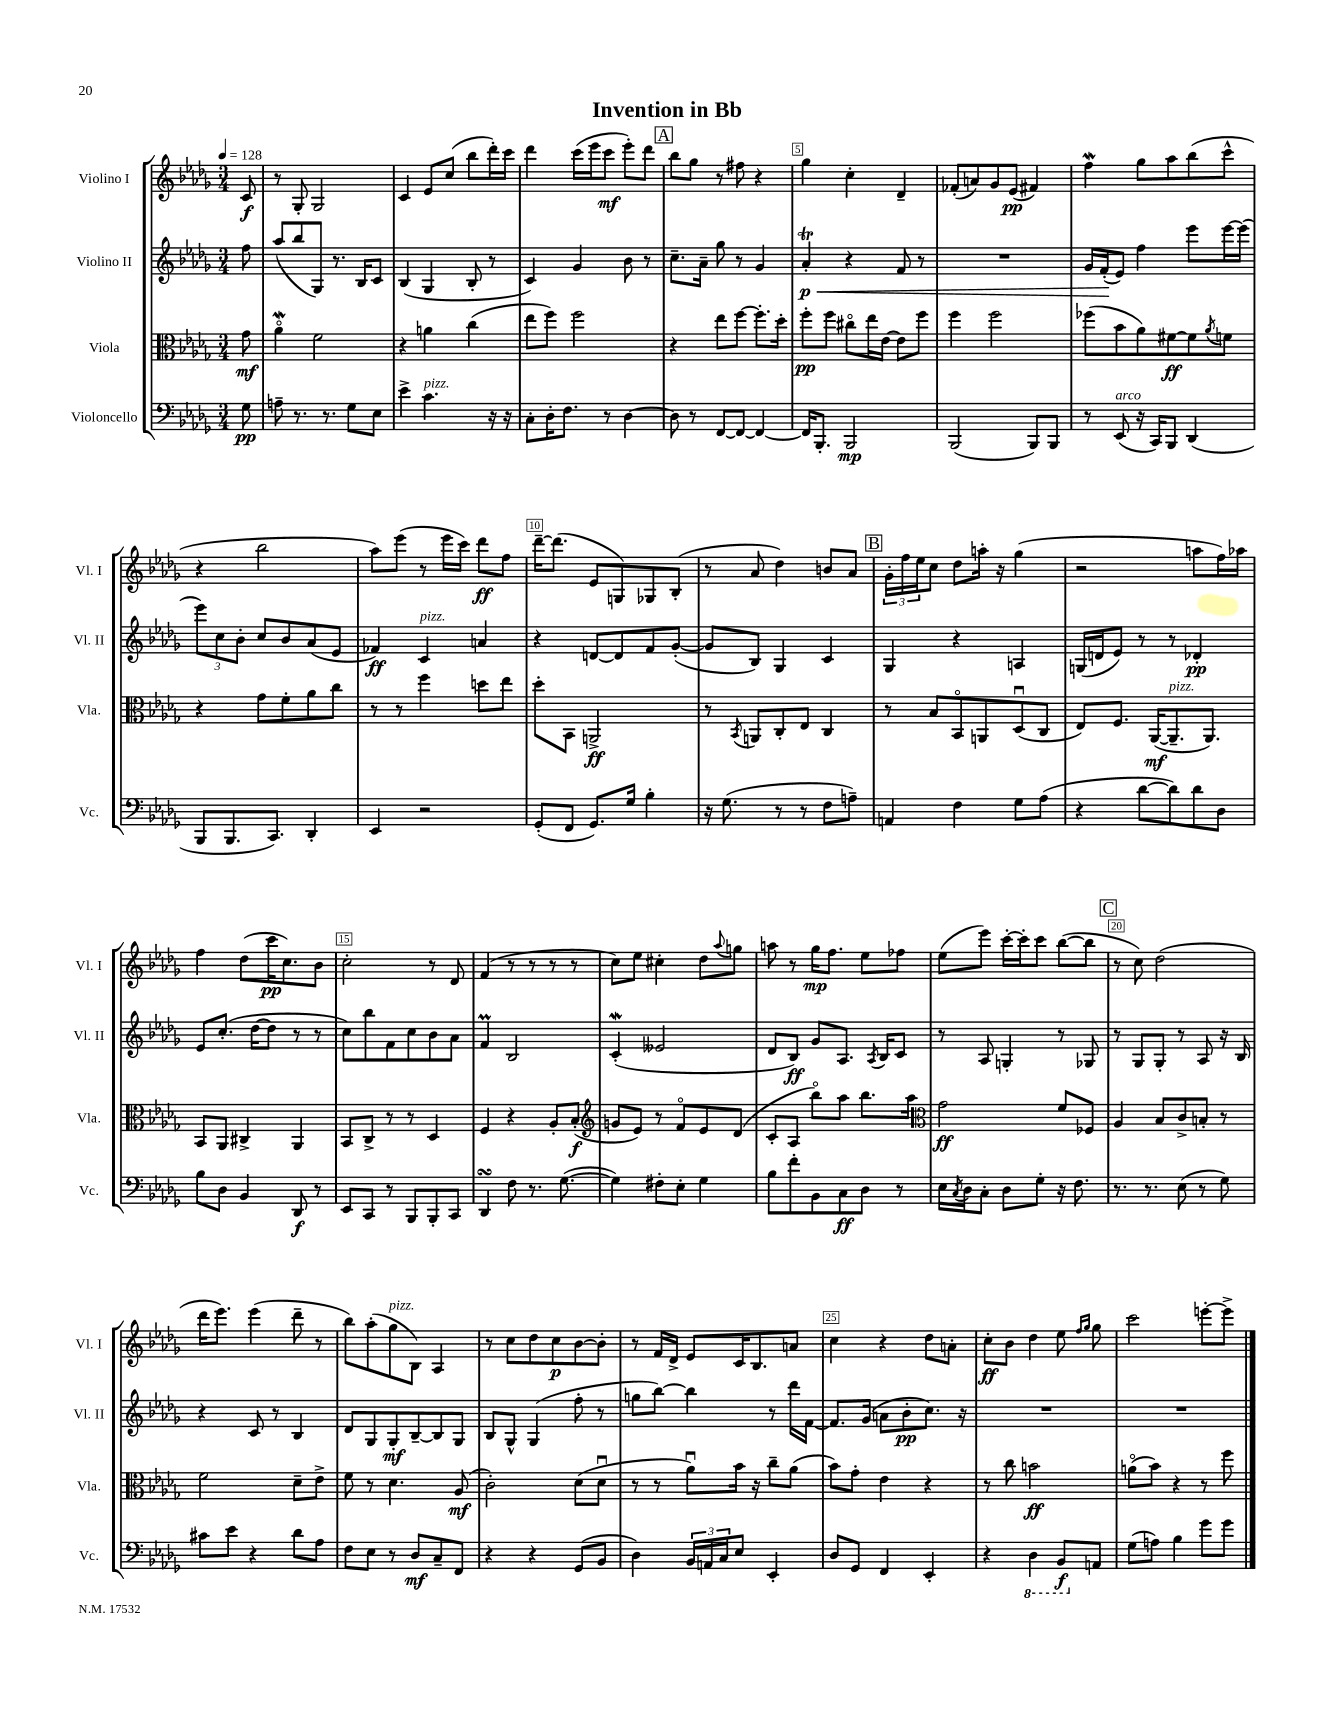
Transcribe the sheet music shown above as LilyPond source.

\header { title = "Invention in Bb" }
<<
\new StaffGroup <<
\new Staff = "s0" \with { instrumentName = "Violino I" shortInstrumentName = "Vl. I" } {
    \clef treble \key des \major \numericTimeSignature \time 3/4 \partial 8 \tempo 4 = 128
    c'8\f |
    r8 ges8-. ges2 |
    c'4 ees'8 c''8( bes''8 des'''16-.) c'''16 |
    des'''4 c'''16( ees'''16 c'''8\mf ees'''8-.) des'''8 |
    \mark \markup { \box "A" } bes''8 ges''8 r8 fis''8 r4 |
    ges''4 c''4-. des'4-- |
    fes'8-.( a'8) ges'8 ees'8\pp( fis'4) |
    f''4\mordent ges''8 aes''8 bes''8( c'''8-^ |
    r4 bes''2 |
    aes''8) ees'''8( r8 ees'''16 c'''16) des'''8\ff f''8 |
    des'''16~-- des'''8.( ees'8 g8) ges8 bes8-.( |
    r8 aes'8 des''4) b'8 aes'8 |
    \mark \markup { \box "B" } \tuplet 3/2 { ges'16-. f''16 ees''16 } c''8 des''8 a''16-. r16 ges''4( |
    r2 a''8 f''16) aes''16 |
    f''4 des''8( c'''16\pp c''8.) bes'8 |
    c''2-. r8 des'8 |
    f'4( r8 r8 r8 r8 |
    c''8) ees''8 cis''4-. des''8 \appoggiatura { aes''8 } g''8 |
    a''8 r8 ges''16\mp f''8. ees''8 fes''8 |
    ees''8( ees'''8) c'''16~-. c'''16-. c'''8 bes''8~( bes''8 |
    \mark \markup { \box "C" } r8 c''8) des''2( |
    des'''16 ees'''8.) ees'''4( des'''8-- r8 |
    bes''8) aes''8-.( ges''8^\markup { \italic "pizz." } bes8) aes4 |
    r8 c''8 des''8 c''8\p bes'8~ bes'8-. |
    r8 f'16 des'16-> ees'8 c'16 bes8. a'8 |
    c''4 r4 des''8 a'8-. |
    c''8-.\ff bes'8 des''4 ees''8 \grace { f''16 ges''16 } ges''8 |
    c'''2 e'''8~-. e'''8-> \bar "|." |
}
\new Staff = "s1" \with { instrumentName = "Violino II" shortInstrumentName = "Vl. II" } {
    \clef treble \key des \major \numericTimeSignature \time 3/4 \partial 8
    f''8 |
    aes''8( bes''8 ges8) r8. bes16 c'8 |
    bes4( ges4 bes8-. r8 |
    c'4) ges'4 bes'8 r8 |
    \mark \markup { \box "A" } c''8.-- aes'16-- ges''8 r8 ges'4 |
    aes'4-.\trill\p\< r4 f'8 r8 |
    R2. |
    ges'16 f'16-.\!( ees'8) f''4 ees'''8 ees'''16~ ees'''16( |
    \tuplet 3/2 { ees'''8) c''8 bes'8-. } c''8 bes'8 aes'8( ees'8 |
    fes'4\ff) c'4^\markup { \italic "pizz." } a'4 |
    r4 d'8~ d'8 f'8 ges'8~-.( |
    ges'8 bes8) ges4 c'4 |
    \mark \markup { \box "B" } ges4 r4 a4 |
    g16( d'16 ees'8) r8 r8 des'4-.\pp |
    ees'8 c''8.-.( des''16~ des''8 r8 r8 |
    c''8) bes''8 f'8 c''8 bes'8 aes'8 |
    f'4\prall bes2 |
    c'4-.\mordent( eeses'2 |
    des'8 bes8\ff) ges'8 aes8. \acciaccatura { aes8 } bes16 c'8 |
    r8 aes8 g4-. r8 ges8 |
    \mark \markup { \box "C" } r8 ges8 ges8-. r8 aes8 r16 bes16 |
    r4 c'8 r8 bes4 |
    des'8 ges8 ges8-.\mf bes8~-- bes8 ges8 |
    bes8 ges8-^ ges4( f''8-. r8 |
    g''8 bes''8~) bes''4 r8 des'''16 f'16~ |
    f'8. ges'16( a'8 bes'8-.\pp c''8.) r16 |
    R2. |
    R2. \bar "|." |
}
\new Staff = "s2" \with { instrumentName = "Viola" shortInstrumentName = "Vla." } {
    \clef alto \key des \major \numericTimeSignature \time 3/4 \partial 8
    ges'8\mf |
    aes'4\flageolet\mordent f'2 |
    r4 a'4 c''4( |
    ees''8 f''8) f''2 |
    \mark \markup { \box "A" } r4 ees''8 f''8~ f''8.-. des''16-. |
    f''8-.\pp f''8 cis''8\flageolet ees''16 ees'16~ ees'8 f''8 |
    f''4 f''2 |
    fes''8( bes'8 aes'8) fis'8~\ff fis'8 \acciaccatura { aes'8 } f'8 |
    r4 ges'8 f'8-. aes'8 c''8 |
    r8 r8 f''4 d''8 ees''8 |
    des''8-. bes,8 a,2->\ff |
    r8 \acciaccatura { bes,8 } a,8 c8-. ees8 c4 |
    \mark \markup { \box "B" } r8 bes8 bes,8\flageolet a,8 des8\downbow( c8 |
    ees8) f8. aes,16~\mf( aes,8.--^\markup { \italic "pizz." } aes,8.) |
    bes,8 aes,8 cis4-> aes,4 |
    bes,8 c8-> r8 r8 des4 |
    f4 r4 aes8-. bes8-.\f( |
    \clef treble g'8 ees'8) r8 f'8\flageolet ees'8 des'8( |
    c'8-. aes8 bes''8\flageolet) aes''8 bes''8. aes''16 |
    \clef alto ges'2\ff f'8 fes8 |
    \mark \markup { \box "C" } aes4 bes8 c'8-> b8-. r8 |
    f'2 des'8-- ees'8-> |
    f'8 r8 des'4. aes8\mf( |
    c'2-.) des'8( des'8\downbow |
    r8 r8 aes'8\downbow) bes'16 r16 c''8-- aes'8( |
    bes'8) ges'8-. ees'4 r4 |
    r8 c''8 b'2\ff |
    a'8\flageolet( bes'8) r4 r8 f''8 \bar "|." |
}
\new Staff = "s3" \with { instrumentName = "Violoncello" shortInstrumentName = "Vc." } {
    \clef bass \key des \major \numericTimeSignature \time 3/4 \partial 8
    ges8\pp |
    a8-- r8. r8. ges8 ees8 |
    ees'4-> c'4.^\markup { \italic "pizz." } r16 r16 |
    c8-. des16-. f8. r8 des4~ |
    \mark \markup { \box "A" } des8 r8 f,8~ f,8~ f,4~ |
    f,16 bes,,8.-. bes,,2\mp |
    bes,,2( bes,,8) bes,,8 |
    r8 ees,8^\markup { \italic "arco" }( r16 c,16) bes,,8 des,4( |
    bes,,8 bes,,8. c,8.) des,4-. |
    ees,4 r2 |
    ges,8-.( f,8 ges,8.) ges16 bes4-. |
    r16 ges8.( r8 r8 f8 a8--) |
    \mark \markup { \box "B" } a,4 f4 ges8 aes8( |
    r4 des'8~ des'8) des'8 des8 |
    bes8 des8 bes,4 des,8\f r8 |
    ees,8 c,8 r8 bes,,8 bes,,8-. c,8 |
    des,4\turn f8 r8. ges8.~( |
    ges4) fis8-. ees8-. ges4 |
    bes8 f'8-. bes,8 c8\ff des8 r8 |
    ees16 \acciaccatura { c8 } des16 c8-. des8 ges8-. r16 f8. |
    \mark \markup { \box "C" } r8. r8. ees8( r8 ges8) |
    cis'8 ees'8 r4 des'8 aes8 |
    f8 ees8 r8 des8\mf c8-- f,8 |
    r4 r4 ges,8( bes,8 |
    des4) \tuplet 3/2 { bes,16 a,16 c16 } ees8 ees,4-. |
    des8 ges,8 f,4 ees,4-. |
    r4 \ottava #-1 des,4 bes,,8\f \ottava #0 a,8 |
    ges8( a8) bes4 ges'8 ges'8 \bar "|." |
}
>>
>>
\layout { \context { \Score \override BarNumber.break-visibility = ##(#f #t #t) barNumberVisibility = #(every-nth-bar-number-visible 5) \override BarNumber.stencil = #(make-stencil-boxer 0.1 0.3 ly:text-interface::print) } }
